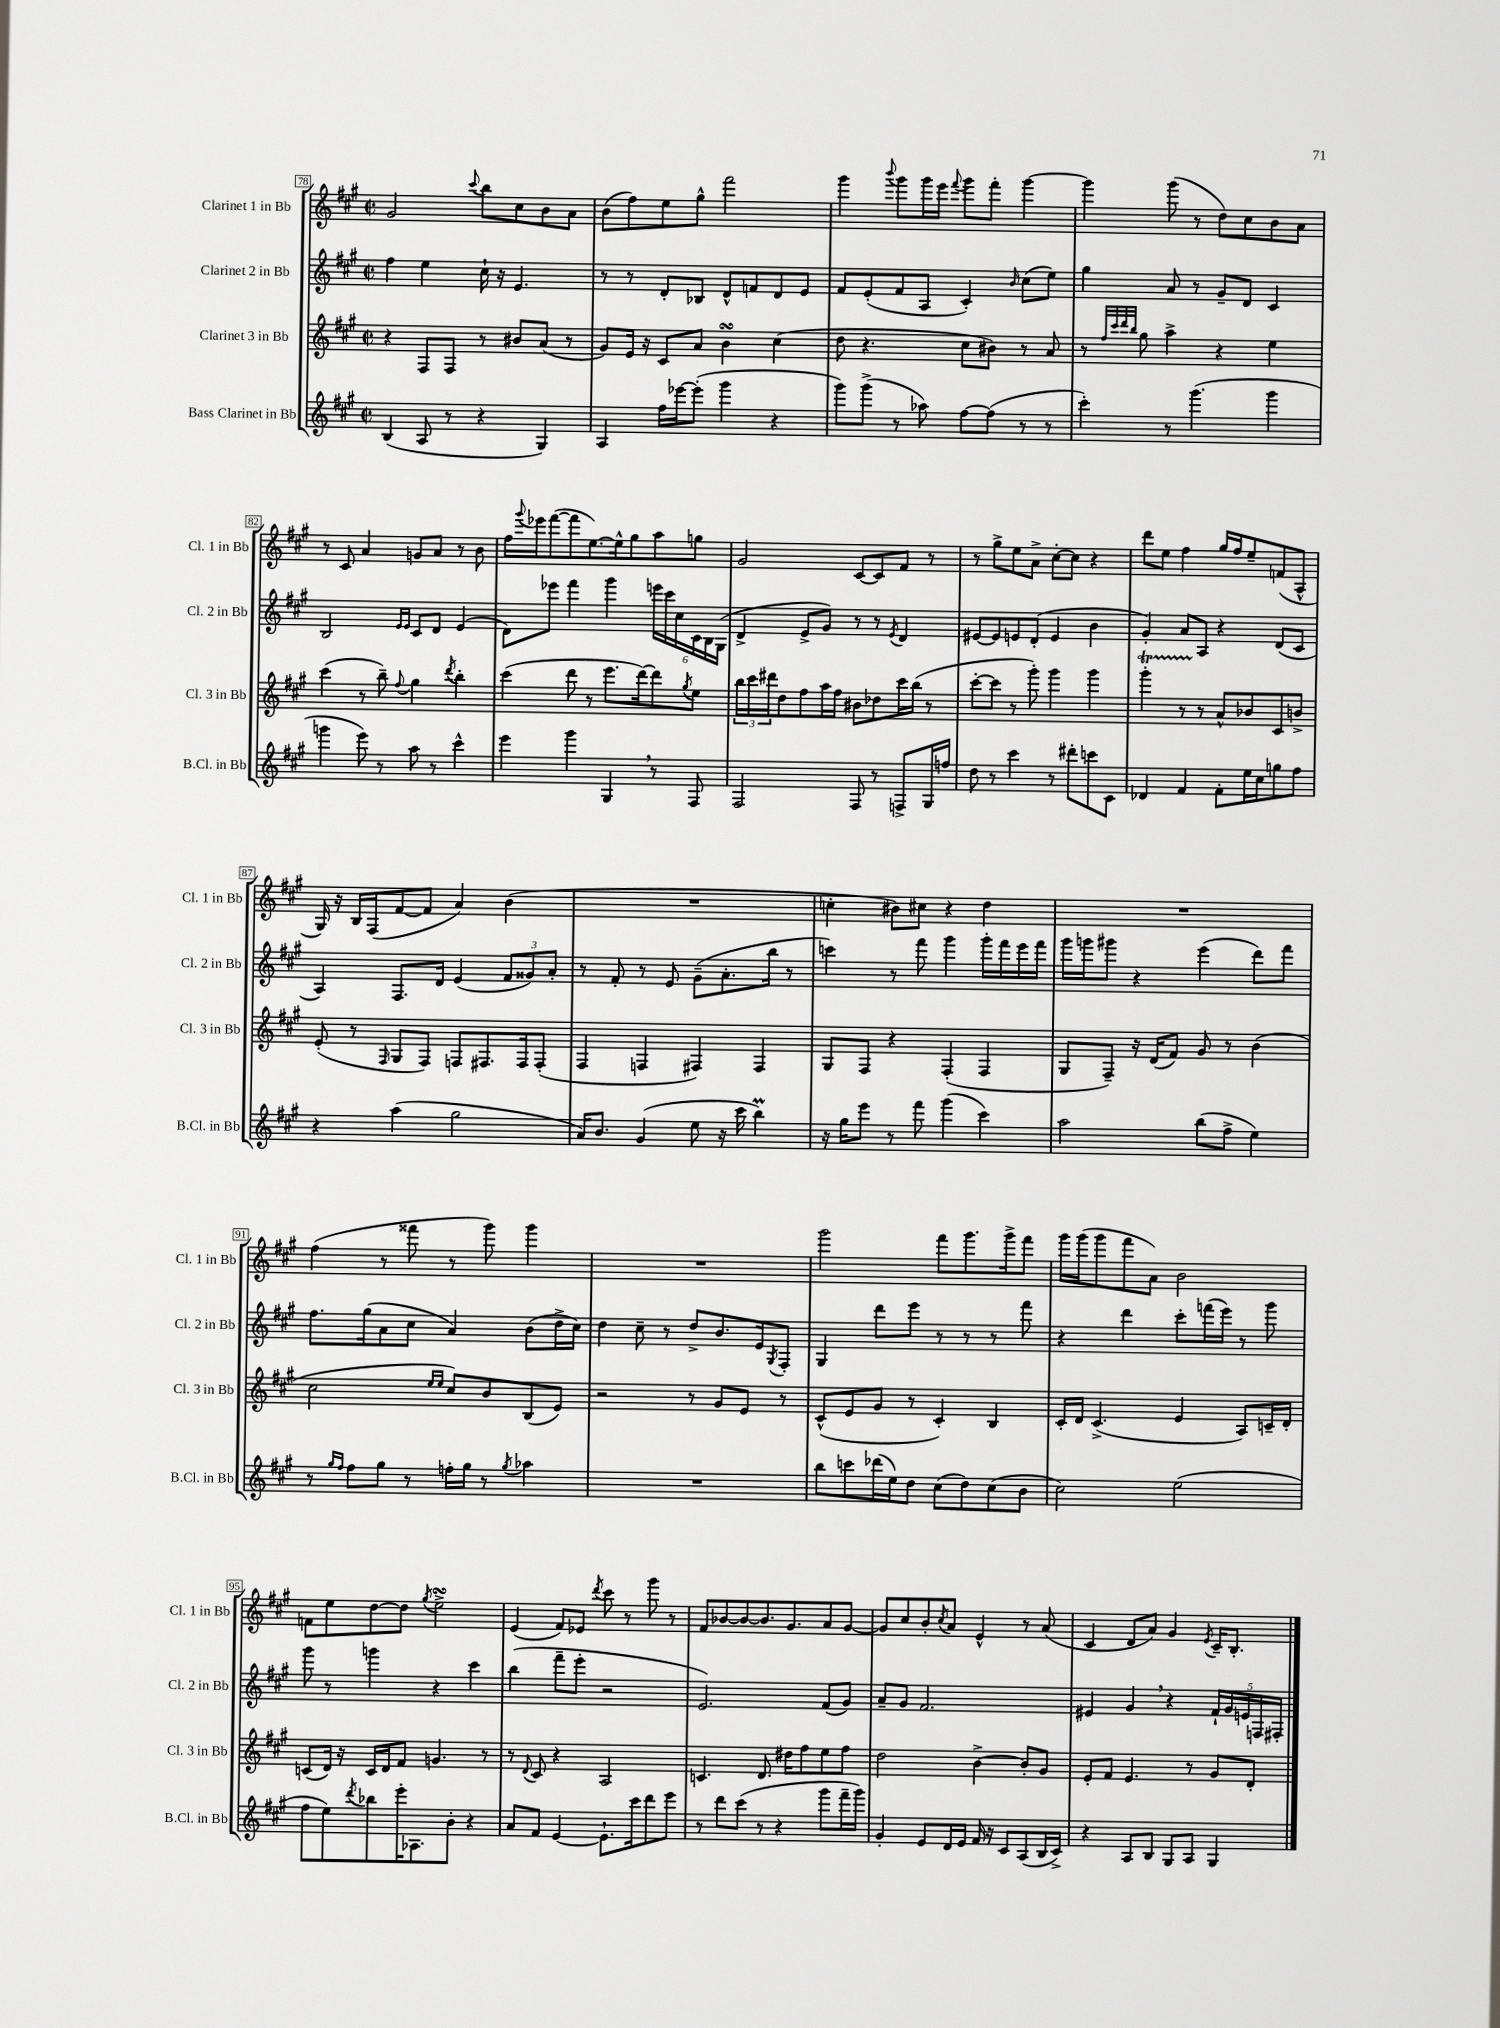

**kern	**kern	**kern	**kern
*part4	*part3	*part2	*part1
*staff4	*staff3	*staff2	*staff1
*I"Bass Clarinet in Bb	*I"Clarinet 3 in Bb	*I"Clarinet 2 in Bb	*I"Clarinet 1 in Bb
*I'B.Cl. in Bb	*I'Cl. 3 in Bb	*I'Cl. 2 in Bb	*I'Cl. 1 in Bb
*clefG2	*clefG2	*clefG2	*clefG2
*k[f#c#g#]	*k[f#c#g#]	*k[f#c#g#]	*k[f#c#g#]
*M2/2	*M2/2	*M2/2	*M2/2
*met(c|)	*met(c|)	*met(c|)	*met(c|)
=78	=78	=78	=78
(4B/	4r	4ff#\	2g#/
8A/	8F#/L	4ee\	.
8r	8F#/J	.	.
.	.	.	8qqccc#/
4r	8r	16cc#`\	8bb\L
.	.	16r	.
.	8b#X/L	4.e/	8cc#\
4G#/)	(8a/J	.	8b\
.	8r	.	8a\J
=79	=79	=79	=79
4A/	8g#/L)	8r	(8b\L
.	16e/Jk	8r	8ff#\)
.	16r	.	.
16ff#\LL	8c#/L	8d'/L	8ee\
[16eee-X\J	.	.	.
(8eee-'\J]	8a/J	8B-X/J	8gg#^^\J
4ggg#\	4bsSSS\	8d^^/L	2fff#\
.	.	8fn/	.
4r	(4cc#\	8d/	.
.	.	8e/J	.
=80	=80	=80	=80
8ggg#\L)	8dd\	8f#/L	4ggg#\
(8ggg#^\J	4.r	(8e'/	.
.	.	.	8qqbbb/
8r	.	8f#/	8ggg#\L
8aa-X\)	.	8A/J	16ggg#\L
.	.	.	16eee\JJ
.	.	.	8qqfff#/
[8ff#\L	8cc#\L	4c#'/)	8ggg#\L
(8ff#\J]	8b#X\J)	.	8fff#'\J
.	.	16qqb/	.
8r	8r	(8cc#\L	[4ggg#\
8r	8a/	8ee\J)	.
=81	=81	=81	=81
4ccc#'\)	8r	4gg#\	4ggg#\]
.	32qqff#/LLL	.	.
.	32qqccc#/	.	.
.	32qqddd/	.	.
.	32qqbb/JJJ	.	.
.	8gg#\	.	.
8r	4aa^\	8a/	(8ggg#\
(4.ggg#\	.	8r	8r
.	4r	8g#~/L	8dd\L)
.	.	8d/J	8cc#\
4ggg#\	4ee\	4c#/	8b\
.	.	.	8a\J
!!LO:LB:g=z
=82	=82	=82	=82
4gggn\	(4ccc#\	2B/	8r
.	.	.	8c#/
8eee\)	8r	.	4a/
8r	8bb~\)	.	.
.	.	16qqe/LL	.
.	8qqff#/	16qqe/JJ	.
8aa\	4gg#\	8c#/L	8gn/L
8r	.	8d/J	8a/J
.	8qddd/	.	.
4ccc#^^\	4bb'\	(4e/	8r
.	.	.	8b\
=83	=83	=83	=83
4eee\	(4ccc#\	8d\L)	16ff#\LL
.	.	.	8qqggg#/
.	.	.	16eee-X\J
.	.	8eee-X\J	([8fff#\
4ggg#\	8ddd\	4fff#\	8fff#\]
.	8r	.	[8.ee\)
4G#,/	8.eee\L	4ggg#\	.
.	.	.	16ee^^\k]
.	.	.	8gg#\
.	[16ddd\k)	.	.
8r	8ddd\]	24eeen\LL	8aa\
.	.	24ccc#\	.
.	.	24cc#\	.
.	8qgg#/	.	.
8F#/	8ee\J	24c#\	8ggn\J
.	.	24B\	.
.	.	(24G#\JJ	.
=84	=84	=84	=84
2F#/	24bb\LL	4d^/	2g#/
.	24ccc#\	.	.
.	24ddd#X\J	.	.
.	8dd\	.	.
.	8ff#\	8e^/L	.
.	16aa\L	8g#/J)	.
.	16ff#\JJ	.	.
8F#/	8b#X\L	8r	[8c#/L
8r	8dd-X\	8r	8c#/]
.	.	8qe/	.
8Fn^/L	16ccc#\L	4d/	8f#/J
.	(16bb\JJ	.	.
16G#/L	8r	.	8r
16ffn/JJ	.	.	.
=85	=85	=85	=85
8dd\	[8ccc#'\L	[8e#X/L	8r
8r	8ccc#\J]	8e#/]	8gg#^\L
4ccc#\	8r	8en/	8ee\
.	8ggg#'\)	(8d'/J	8a^\J
8r	4ggg#\	4e/	[8cc#'\L
8ddd#X'\L	.	.	8cc#\J]
8cccn\	4ggg#\	4b\	4r
8c#\J	.	.	.
=86	=86	=86	=86
4d-X/	4ggg#t'\	4g#'/)	8ddd\L
.	.	.	8ee\J
4f#/	8r	8a/L	4ff#\
.	8r	8A/J	.
8f#'\L	8a^^/L	4r	16gg#/LL
.	.	.	16ff#/J
16ee\L	8b-X/	.	8ee~/
16cc#\J	.	.	.
8ggn\	8c#/	(8d/L	(8fn/
8ff#\J	8bn^/J	8c#/J	8A^^/J
!!LO:LB:g=z
=87	=87	=87	=87
4r	(8e'/	4A/)	16G#/)
.	.	.	16r
.	8r	.	16B/LL
.	.	.	(16F#/J
.	16qqF#/	.	.
(4aa\	8G#/L	8.F#/L	[8f#/
.	8F#/J)	.	8f#/J]
.	.	16d/Jk	.
2gg#\	8Fn/L	(4e/	4a/)
.	8.F#X/	.	.
.	.	12f#/L	(4b\
.	16F#/k	.	.
.	.	12g##X/)	.
.	(8F#'/J	.	.
.	.	12a'/J	.
=88	=88	=88	=88
16a/KL)	4F#/	8r	1r
8.b/J	.	.	.
.	.	8f#'/	.
(4g#/	4Fn/	8r	.
.	.	8e/	.
8ee\	4F#X/)	(8g#~\L	.
16r	.	8.a'\	.
16ccc#\	.	.	.
4bbM\)	4F#/	.	.
.	.	16bb\Jk	.
.	.	8r	.
=89	=89	=89	=89
16r	8G#/L	4cccn\)	4ccn'\
16gg#\KL	.	.	.
8eee\J	8F#/J	.	.
8r	4r	8r	8b#X\L)
8fff#\	.	8fff#\	8cc#X\J
(4ggg#\	(4F#'/	4ggg#\	4r
4ccc#\)	4F#/	16ggg#'\LL	4dd\
.	.	16fff#\	.
.	.	16eee\	.
.	.	16fff#\JJ	.
=90	=90	=90	=90
2aa\	8G#/L	16ggg#\LL	1r
.	.	16gggn\J	.
.	8F#~/J)	8ggg#X\J	.
.	16r	4r	.
.	(16d/KL	.	.
.	8f#/J)	.	.
(8bb\L	8g#/	(4eee\	.
8ff#^\J	8r	.	.
4ee\)	(4b\	8ddd\L)	.
.	.	8fff#\J	.
!!LO:LB:g=z
=91	=91	=91	=91
8r	2cc#\	8.ff#\L	(4ff#\
16qqgg#/LL	.	.	.
16qqff#/JJ	.	.	.
8ff#\L	.	.	.
.	.	(16gg#\k	.
8gg#\J	.	8a\	8r
8r	.	8cc#\J	8fff##X\
.	16qqee/LL	.	.
.	16qqee/JJ	.	.
16ffn'\LL	8cc#/L)	4a/)	8r
16gg#\JJ	.	.	.
8r	8b/	.	8ggg#\)
8qgg#/	.	.	.
4aa-X\	(8B/	(8b\L	4ggg#\
.	8e/J)	16dd^\L	.
.	.	16cc#\JJ)	.
=92	=92	=92	=92
1r	2r	4dd\	1r
.	.	8cc#~\	.
.	.	8r	.
.	8r	8dd^/L	.
.	8g#/L	8.b/	.
.	8e/J	.	.
.	.	16e/k	.
.	.	8qG#/	.
.	8r	8F#'/J	.
=93	=93	=93	=93
8bb\L	(8c#^^/L	4G#/	2ggg#\
8cccn\	8e/	.	.
(16ddd-X\L	8g#/J	8ddd\L	.
16ee\J)	.	.	.
8dd\J	8r	8eee\J	.
(8cc#\L	4c#'/)	8r	8fff#\L
8dd\)	.	8r	8.ggg#\
(8cc#\	4B/	8r	.
.	.	.	16ggg#^\k
8b\J	.	8fff#\	8fff#\J
=94	=94	=94	=94
2cc#\)	16c#'/LL	4r	16ggg#\LL
.	16d/JJ	.	(16ggg#\J
.	(4.c#^/	.	8ggg#\
.	.	4ddd\	8fff#\
.	.	.	8a\J)
(2ee\	4e/	8ccc#'\L	2b\
.	.	(16fffn\L	.
.	.	16eee\JJ)	.
.	8A/L)	8r	.
.	16cn~/L	8ggg#\	.
.	16d'/JJ	.	.
!!LO:LB:g=z
=95	=95	=95	=95
8ff#\L	(8cn/L	8ggg#\	8fn\L
8ee\)	16d/Jk)	8r	8ee\
.	16r	.	.
8qddd/	.	.	.
8bb-X\	16c/LL	4gggn\	[8dd\
.	16d/J	.	.
16eee'\K	8f#/J	.	8dd\J]
8.A-X\	.	.	.
.	.	.	8qgg#/
.	4.gn/	4r	2eesSSS^\
8b'\J	.	.	.
4r	.	4ccc#\	.
.	8r	.	.
=96	=96	=96	=96
8a/L	8r	(4bb\	(4e/
.	8qqd/	.	.
8f#/J	8c#/	.	.
[4e/	4r	8fff#~\L	8f#/L)
.	.	8eee'\J	8e-X/J
.	.	.	8qddd/
8.e`\L]	2A/	2r	8ccc#\
.	.	.	8r
16ccc#\k	.	.	.
8ddd\	.	.	8ggg#\
8eee\J	.	.	8r
=97	=97	=97	=97
8r	4.cn/	2.e/)	8f#/L
8ddd\L	.	.	[8b-X/
(8ccc#\J	.	.	8b-/_
8r	8.d/	.	8.b-/]
4r	.	.	.
.	16dd#X\KL	.	8.g#/
.	8ff#\	.	.
8ggg#\L	8ee\	(8f#/L	8a/
16fff#~\L	8ff#\J	8g#/J)	[8g#/J
16ggg#\JJ)	.	.	.
=98	=98	=98	=98
4g#'/	2dd\	8a~/L	8g#/L]
.	.	8g#/J	8cc#/
8e/L	.	2.f#/	8b'/
.	.	.	8qcc#/
16d/L	.	.	8a/J
16e/JJ	.	.	.
16f#/	[4b^\	.	4e^^/
16r	.	.	.
8c#/L	.	.	.
(8A/	8b'/L]	.	8r
16B/L	8g#/J	.	(8a/
16c#^/JJ)	.	.	.
=99	=99	=99	=99
4r	8e'/L	4e#X/	4c#/
.	8f#/J	.	.
8A/L	4.e/	4g#,/	8d/L
8B/J	.	.	8a/J)
8G#/L	.	4r	4g#/
8A/J	8r	.	.
.	.	.	8qe/
4G#/	8g#/L	20f#`/LL	16c#~/KL
.	.	20g#/	.
.	.	.	8.B'/J
.	.	20en/	.
.	8d'/J	.	.
.	.	20Fn/	.
.	.	20F#X'/JJ	.
==	==	==	==
*-	*-	*-	*-
